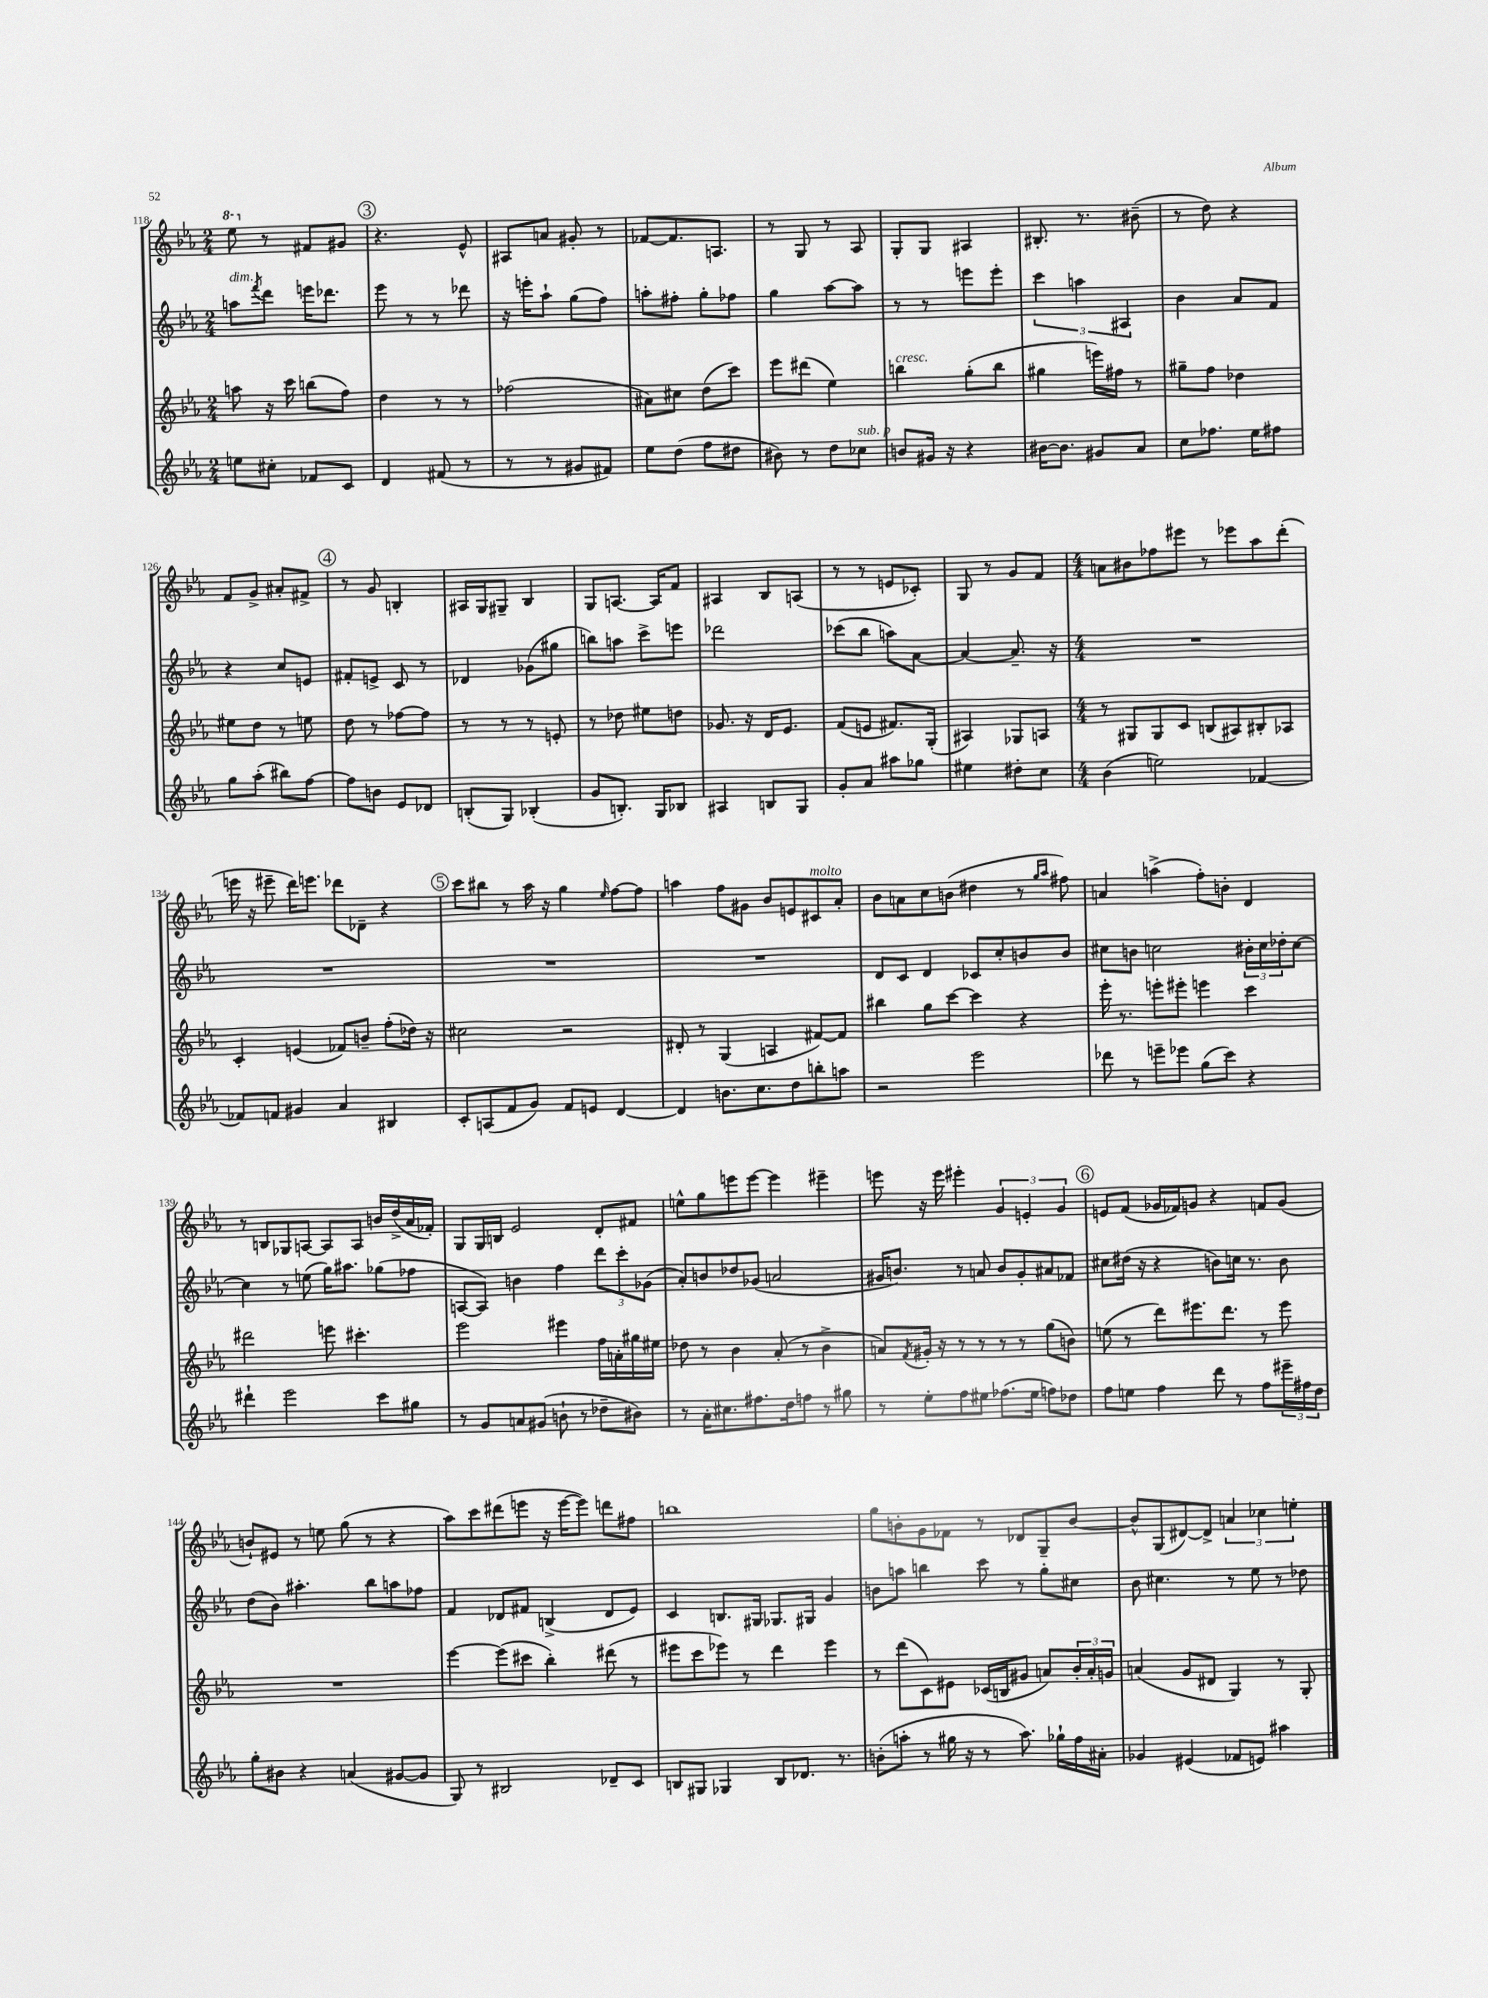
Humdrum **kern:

**kern	**kern	**kern	**kern
*staff4	*staff3	*staff2	*staff1
*clefG2	*clefG2	*clefG2	*clefG2
*k[b-e-a-]	*k[b-e-a-]	*k[b-e-a-]	*k[b-e-a-]
*M2/4	*M2/4	*M2/4	*M2/4
8ee\L	8aa\	8aa\L	8eee-\
.	.	8qfff/	.
8cc#'\J	16r	8ddd\J	8r
.	16ccc\	.	.
8f-/L	(8bb\L	16eee\LK	8f#/L
.	.	8.ddd-\J	.
8c/J	8ff\J)	.	8g#/J
=	=	=	=
4d/	4dd\	8eee-\	4.r
.	.	8r	.
(8f#/	8r	8r	.
8r	8r	8ddd-\	8e-^^/
=	=	=	=
8r	(2ff-\	16r	8A#/L
.	.	16eee'\LK	.
8r	.	8aa-`\J	8a/J
8g#/L	.	(8gg\L	8g#'/
8f#/J)	.	8ff\J)	8r
=	=	=	=
8ee-\L	8a#\L)	8aa'\L	[8f-/L
(8dd\J	8cc#\J	8ff#'\J	8.f-/]
8ff\L	(8dd\L	8gg'\L	.
.	.	.	8.A/J
8dd#\J	8ccc\J)	8ff-\J	.
=	=	=	=
8b#\)	8eee-\L	4gg\	8r
8r	(8ddd#\J	.	8G/
8dd\L	4ee-\)	[8aa-\L	8r
8cc-\J	.	8aa-\]J	8A-/
=	=	=	=
8b/L	4bb\	8r	8G'/L
16g#/Jk	.	8r	8G/J
16r	.	.	.
4r	(8gg'\L	8eee\L	4A#/
.	8bb\J	8eee'\J	.
=	=	=	=
[16b#\LK	4gg#\	6ccc\	8.B#'/
8.b#\]J	.	.	.
.	.	6aa\	.
.	.	.	8.r
8g#/L	16eee\LL)	.	.
.	16ff#\JJ	.	.
.	.	6A#/	.
8a-/J	8r	.	(8b#~\
=	=	=	=
8cc\L	8gg#~\L	4b-\	8r
8.ff-\J	8ff\J	.	8dd\)
.	4dd-\	8a-/L	4r
16ee-\LK	.	.	.
8ff#\J	.	8f/J	.
=	=	=	=
8gg\L	8ee#\L	4r	8f/L
(8aa-'\J	8dd\J	.	8g^/J
8bb#\L)	8r	8cc/L	8a#'/L
[8ff\J	8ee\	8e/J	8f#^/J
=	=	=	=
8ff\]L	8dd\	8f#'/L	8r
8b\J	8r	8e^/J	8g/
8e-/L	[8ff-\L	8c/	4B'/
8d-/J	8ff-\]J	8r	.
=	=	=	=
(8B'/L	8r	4d-/	16A#/LL
.	.	.	16G/J
8G/J)	8r	.	8G#~/J
(4B-'/	8r	(8g-\L	4B-/
.	8e'/	8gg#\J	.
=	=	=	=
8g/L	8r	8bb\L)	8G/L
8.B'/J)	8dd-\	8aa\J	[8.A/J
.	8ee#\L	8ccc^\L	.
16G/LK	.	.	16A/]LK
8B-/J	8dd\J	8eee\J	8f/J
=	=	=	=
4A#/	8.g-/	2ddd-\	4A#/
.	16r	.	.
8B/L	16d/LK	.	8B-/L
.	8.e-/J	.	.
8G/J	.	.	(8A/J
=	=	=	=
8g'/L	(8f/L	(8ccc-\L	8r
8a-/J	8e/J	8bb-\J	8r
8aa#\L	8.f#/L)	8aa\L)	8e/L
8gg-\J	.	[8a-\J	8c-'/J)
.	(16G'/Jk	.	.
=	=	=	=
4ee#\	4A#/)	4a-/_	8G/
.	.	.	8r
8dd#'\L	8G-/L	8.a-~/]	8g/L
8cc\J	8A/J	.	8f/J
.	.	16r	.
=	=	=	=
*M4/4	*M4/4	*M4/4	*M4/4
(4b-\	8r	1r	8a\L
.	8G#/L	.	8b#\
2ee\)	8G#/	.	8ff-\
.	8c/J	.	8eee#\J
.	(8B/L	.	8r
.	8A#/)	.	8eee-\L
[4f-/	8B#'/	.	8aa-\
.	8A-/J	.	(8ddd'\J
=	=	=	=
8f-/]L	4c'/	1r	16eee\
.	.	.	16r
8f/J	.	.	8eee#~\
4g#/	(4e/	.	16ddd\LK)
.	.	.	8.eee\J
4a-/	8f-/L)	.	8ddd-\L
.	8b~/J	.	8d-~\J
4B#/	(8ff'\L	.	4r
.	16dd-\Jk)	.	.
.	16r	.	.
=	=	=	=
8c'/L	2cc#\	1r	8ccc\L
(8A/	.	.	8bb#\J
8f/	.	.	8r
8g/J)	.	.	16aa-\
.	.	.	16r
8f/L	2r	.	4gg\
8e/J	.	.	.
.	.	.	16qqee-/
[4d/	.	.	[8ff\L
.	.	.	8ff\]J
=	=	=	=
4d/]	8d#'/	1r	4aa\
.	8r	.	.
8.b\L	(4G/	.	8ff\L
.	.	.	8g#\J
8.cc\	.	.	.
.	4A/	.	8b-/L
8dd\	.	.	8e/
8bb'\	[8f#/L)	.	8c#/
8aa\J	8f#/]J	.	8a-'/J
=	=	=	=
2r	4bb#\	8d/L	8b-\L
.	.	8c/J	8a\
.	8gg\L	4d/	8cc\
.	[8ccc\J	.	(8b\J
2eee-\	4ccc\]	8c-/L	4dd#\
.	.	8cc'/	.
.	4r	8b/	8r
.	.	.	16qqgg/LL
.	.	.	16qqaa-/JJ
.	.	8b/J	8ff#\)
=	=	=	=
8ddd-\	16eee-'\	8cc#\L	4a/
.	8.r	.	.
8r	.	8b\J	.
8eee~\L	8eee'\L	2cc\	(4aa^\
8eee-\J	8eee#'\J	.	.
(8gg\L	4eee\	.	8ff'\L)
8ccc\J)	.	.	8b'\J
4r	4ccc\	24b#'\LL	4d/
.	.	24cc\	.
.	.	24dd-'\J	.
.	.	[8cc\J	.
=	=	=	=
4ddd#`\	2ddd#\	4cc\]	8r
.	.	.	8B/L
2eee-\	.	8r	8G-/
.	.	(8ee\	[8A/J
.	8eee\	16gg\LK)	8A/]L
.	.	8.aa#\J	.
.	4.ccc#'\	.	8A/J
8ccc\L	.	(8gg-\L	16b/LL
.	.	.	(16dd^/
8gg#\J	.	8ff-\J	16a-/
.	.	.	16f-'/JJ)
=	=	=	=
8r	2eee-\	[8A/L	8G/L
8g/L	.	8A/]J)	16G/L
.	.	.	16B/JJ
8a/	.	4b\	2e-/
(8g#/J	.	.	.
8b`\	4eee#\	4ff\	.
8r	.	.	.
8dd-~\L	16ff\LL	12ddd\L	8d'/L
.	16a'\	.	.
.	.	12ccc'\	.
8b#\J)	16gg#\	.	8f#/J
.	.	(12g-\J	.
.	16ee#\JJ	.	.
=	=	=	=
8r	8dd-\	8a-'/L)	8ee^^\L
16a-'\LK	8r	8b/	8gg\
8.cc#\	.	.	.
.	4b-\	8dd-/	8eee\
8.ff#\	.	(8g-/J	[8eee\J
.	(8a-'/	2a/	4eee\]
16dd\k	.	.	.
8ff\J	8r	.	.
8r	4b-^\	.	4eee#~\
8gg#\	.	.	.
=	=	=	=
8r	8a/L)	16g#/LK	8eee\
.	.	8.b/J)	.
.	8qf/	.	.
8ee-'\L	16g#'/Jk	.	16r
.	16r	.	16eee\
8ff\	8r	8r	4eee#'\
8ee#\J	8r	8a/	.
(8.ff-\L	8r	8b/L	6g/
.	8r	8g#'/	.
.	.	.	6e'/
16ee#\Jk	.	.	.
8ff\L)	(8gg\L	8a#/	.
.	.	.	6g/
8dd-\J	8b\J)	8f-/J	.
=	=	=	=
8ff\L	(8ee\	8cc#\L	8e/L
8ee\J	8r	(16dd#\Jk	(8f/J
.	.	16r	.
4ff\	8ddd\L)	4r	16g-/LL
.	.	.	16f-/J)
.	8.eee#\	.	8g/J
8ddd\	.	8b\L)	4r
.	8.ddd\J	.	.
8r	.	16cc\Jk	.
.	.	8.r	.
8ff\L	8r	.	8f/L
24eee#~\L	8eee#\	8b\	(8g/J
24ff#\	.	.	.
24dd\JJ	.	.	.
=	=	=	=
8gg'\L	1r	(8dd\L	8b`/L)
8b#\J	.	8b-\J)	8e#/J
4r	.	4.aa#'\	8r
.	.	.	8ee\
(4a/	.	.	(8gg\
.	.	8bb-\L	8r
[8g#/L	.	8aa\	4r
8g#/]J	.	8ff-\J	.
=	=	=	=
8G/)	[4eee-\	4f/	8aa-\L)
8r	.	.	8ccc\
2B#/	(8eee-\]L	8d-/L	(8ddd#\
.	8ccc#\J	8f#/J	8eee\J
.	4bb-'\)	(4B^/	16r
.	.	.	[16eee\LK
.	.	.	8eee\]J)
8d-~/L	(8ddd#\	8d-/L	8ddd\L
8c/J	8r	8e-/J)	8ff#\J
=	=	=	=
8B/L	8eee#\L	4c/	1bb
8G#/J	8ccc\	.	.
4G-/	8eee-\J)	8.B/L	.
.	8r	.	.
.	.	16G#/Jk	.
8B/L	4ddd\	8.G-/L	.
8.d-/J	.	.	.
.	.	16G#/Jk	.
.	4eee-\	4g/	.
8.r	.	.	.
=	=	=	=
(8b'\L	8r	8b\L	8gg\L
8aa'\J	(8ddd\L	8aa\J	8b'\
8r	8c\)	4bb\	8g\
16gg#\	8e#\J	.	8f-\J
16r	.	.	.
8r	(16c-/LL	8ccc\	8r
.	16B/J	.	.
8.aa\)	8g#/J	8r	8d-/L
.	8a/L)	8gg'\L	8G~/
16gg-`\LL	.	.	.
16ff\	24b-'/L	8cc#\J	[8b/J
.	24a'/	.	.
16a#'\JJ	.	.	.
.	24g/JJ	.	.
=	=	=	=
4g-/	(4a/	8b-\	8b^^/]L
.	.	4.cc#\	(8G/
(4e#/	8g/L	.	[8d#/)
.	8d#/J	.	8d#^/]J
8f-/L	4G/)	8r	6a/
8e/J)	.	8ee-\	.
.	.	.	6cc-\
4aa#\	8r	8r	.
.	.	.	6ee'\
.	8G'/	8dd-\	.
==	==	==	==
*-	*-	*-	*-
